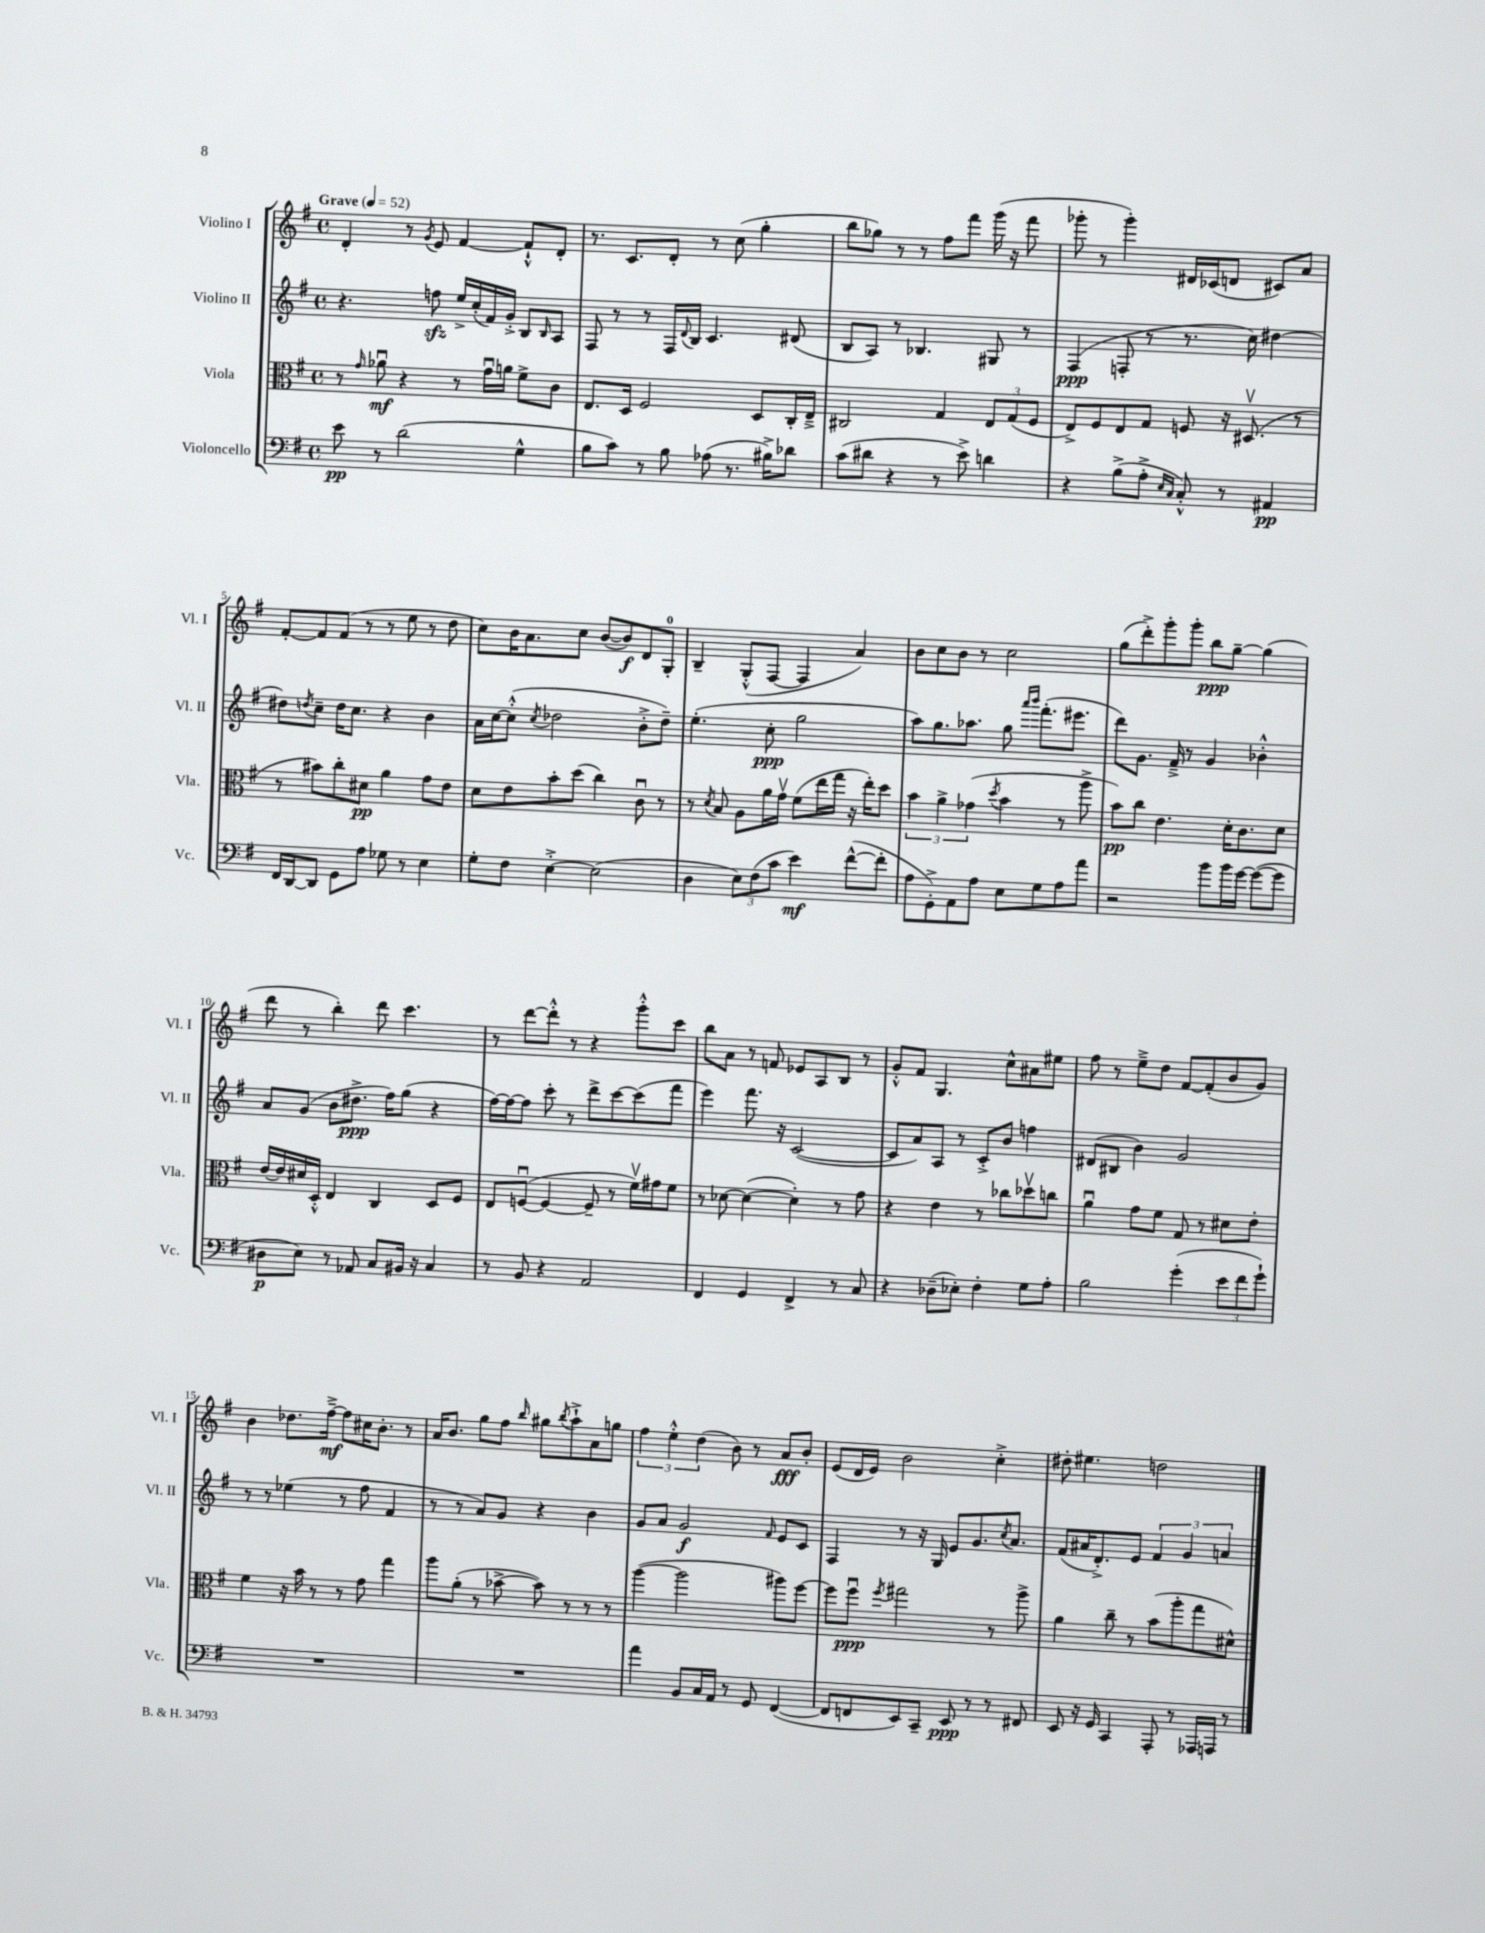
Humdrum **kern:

**kern	**dynam	**kern	**dynam	**kern	**dynam	**kern	**dynam
*part4	*part4	*part3	*part3	*part2	*part2	*part1	*part1
*staff4	*staff4	*staff3	*staff3	*staff2	*staff2	*staff1	*staff1
*I"Violoncello	*	*I"Viola	*	*I"Violino II	*	*I"Violino I	*
*I'Vc.	*	*I'Vla.	*	*I'Vl. II	*	*I'Vl. I	*
*clefF4	*	*clefC3	*	*clefG2	*	*clefG2	*
*k[f#]	*	*k[f#]	*	*k[f#]	*	*k[f#]	*
*M4/4	*	*M4/4	*	*M4/4	*	*M4/4	*
*met(c)	*	*met(c)	*	*met(c)	*	*met(c)	*
*MM52	*	*MM52	*	*MM52	*	*MM52	*
=1	=1	=1	=1	=1	=1	=1	=1
!	!	!	!	!	!	!LO:TX:a:B:t=Grave	!
8e\	pp	8r	.	4.r	.	4d'/	.
.	.	16qqg/	.	.	.	.	.
8r	.	8a-Xu\	mf	.	.	.	.
(2d\	.	4r	.	.	.	8r	.
.	.	.	.	.	.	8qg/	.
.	.	.	.	8ffnzz\	.	8e/	.
.	.	8r	.	16ee^/LL	.	[4f#/	.
.	.	.	.	(16cc'/	.	.	.
.	.	16gu\LL	.	16f#/)	.	.	.
.	.	16an\JJ	.	16g'^/JJ	.	.	.
4G^^\	.	8f#^\L	.	8B/L	.	8f#`^^/L]	.
.	.	.	.	16qqB/	.	.	.
.	.	8c\J	.	8A/J	.	8d'/J	.
=2	=2	=2	=2	=2	=2	=2	=2
8B\L	.	8.E/L	.	8F#/	.	8.r	.
8c\J)	.	.	.	8r	.	.	.
.	.	16D/Jk	.	.	.	8.c/L	.
8r	.	2F#/	.	8r	.	.	.
8B\	.	.	.	16F#/LL	.	8d'/J	.
.	.	.	.	8qqd/	.	.	.
.	.	.	.	16B/JJ	.	.	.
(8A-X\	.	.	.	4.c/	.	8r	.
8.r	.	.	.	.	.	(8cc\	.
.	.	8D/L	.	.	.	4gg'\	.
16B#X^\KL)	.	.	.	.	.	.	.
8d-X\J	.	16C'/L	.	(8d#X/	.	.	.
.	.	16E~^/JJ	.	.	.	.	.
=3	=3	=3	=3	=3	=3	=3	=3
(8c\L	.	2C#X/	.	8B/L	.	8bb\L	.
8d#X\J	.	.	.	8A/J)	.	8gg-X\J)	.
4r	.	.	.	8r	.	8r	.
.	.	.	.	4.B-X/	.	8r	.
8r	.	4G/	.	.	.	8ff#\L	.
8e^\)	.	.	.	.	.	8fff#\J	.
4dn\	.	12E/L	.	8G#X/	.	(16ggg\	.
.	.	.	.	.	.	16r	.
.	.	(12G/	.	.	.	.	.
.	.	.	.	8r	.	8fff#\	.
.	.	12F#/J	.	.	.	.	.
=4	=4	=4	=4	=4	=4	=4	=4
4r	.	8E^/L)	.	(4F#/	ppp	8ggg-X'\	.
.	.	8F#/	.	.	.	8r	.
(8B^\L	.	8E/	.	8Fn'/	.	4ggg-'\)	.
8A'^\J	.	8G/J	.	8r	.	.	.
16qqE/LL	.	.	.	.	.	.	.
16qqC/JJ	.	.	.	.	.	.	.
8C'^^/)	.	8Fn/	.	8.r	.	16d#X/LL	.
.	.	.	.	.	.	(16c-X/J	.
8r	.	16r	.	.	.	8dn/J	.
.	.	(8.D#Xv/	.	16cc\)	.	.	.
4AA#X/	pp	.	.	[4dd#X\	.	8c#X/L)	.
.	.	8r	.	.	.	8a/J	.
!!LO:LB:g=z
=5	=5	=5	=5	=5	=5	=5	=5
16FF#/LL	.	8r	.	8dd#X\L]	.	[8f#'/L	.
[16DD/J	.	.	.	.	.	.	.
.	.	.	.	8qddn/	.	.	.
8DD/J]	.	8b#X\L)	.	8cc~\J	.	8f#/]	.
8GG\L	.	8cc'\	.	16dd\KL	.	(8f#/J	.
.	.	.	.	8.cc\J	.	.	.
8A\J	.	8d#X\J	pp	.	.	8r	.
8G-X\	.	4a\	.	4r	.	8r	.
8r	.	.	.	.	.	8ee\	.
4E\	.	8g\L	.	4b\	.	8r	.
.	.	8e\J	.	.	.	8dd\	.
=6	=6	=6	=6	=6	=6	=6	=6
8G'\L	.	8d\L	.	16a\LL	.	8cc\L)	.
.	.	.	.	[16cc\J	.	.	.
8F#\J	.	8e\	.	(8cc'^^\J]	.	16b\K	.
.	.	.	.	.	.	8.a\	.
.	.	.	.	8qcc/	.	.	.
[4E'^\	.	8b'\	.	2dd-X\	.	.	.
.	.	(8dd\J	.	.	.	8cc\J	.
(2E\]	.	4cc\)	.	.	.	([8b/L	.
.	.	.	.	.	.	8b/])	f
.	.	8cu\	.	8b'^\L	.	8d/	.
.	.	8r	.	8dd-~\J)	.	8G'/J	.
=7	=7	=7	=7	=7	=7	=7	=7
4D\	.	8r	.	(4.ee'\	.	4B~/	.
.	.	8qd/	.	.	.	.	.
.	.	8B/	.	.	.	.	.
12E\L)	.	8A\L	.	.	.	(8G'^^/L	.
(12F#\	.	.	.	.	.	.	.
.	.	16a\L	.	8cc'\	ppp	[8F#/J	.
12c\J	.	.	.	.	.	.	.
.	.	16gv\JJ	.	.	.	.	.
4e\)	mf	(8f#\L	.	2gg\	.	4F#/]	.
.	.	16ee\L	.	.	.	.	.
.	.	16gg\JJ	.	.	.	.	.
([8f#^^\L	.	16r	.	.	.	4a/)	.
.	.	16ee'\KL)	.	.	.	.	.
8f#'\J]	.	8dd\J	.	.	.	.	.
=8	=8	=8	=8	=8	=8	=8	=8
8A\L	.	6b\	.	8aa\L)	.	8b\L	.
8GG'^\)	.	.	.	8.gg\	.	8cc\	.
.	.	6a^\	.	.	.	.	.
8AA\	.	.	.	.	.	8b\J	.
.	.	.	.	8.aa-X\J	.	.	.
.	.	(6g-X\	.	.	.	.	.
8A\J	.	.	.	.	.	8r	.
.	.	8qdd/	.	.	.	.	.
8E\L	.	4b\	.	8gg\	.	2cc\	.
.	.	.	.	16qqaaa/LL	.	.	.
.	.	.	.	16qqbbb/JJ	.	.	.
8G\	.	.	.	(8.fff#'\L	.	.	.
8A\	.	8r	.	.	.	.	.
.	.	.	.	8.eee#X\J	.	.	.
8a\J	.	8aa^\	.	.	.	.	.
=9	=9	=9	=9	=9	=9	=9	=9
2r	.	8b\L)	pp	8ddd\L)	.	(8gg\L	.
.	.	8cc\J	.	8.g\J	.	8ddd'^\)	.
.	.	4.e\	.	.	.	8ggg'\	.
.	.	.	.	16f#~^/	.	.	.
.	.	.	.	8r	.	8ggg'\J	.
8b\L	.	.	.	4g/	.	8bb\L	ppp
16b\L	.	16d'\KL	.	.	.	[8gg~\J	.
[16g\JJ	.	8.c\	.	.	.	.	.
(8g\L_	.	.	.	4b-X'^^\	.	(4gg\]	.
8g\J]	.	8d\J	.	.	.	.	.
!!LO:LB:g=z
=10	=10	=10	=10	=10	=10	=10	=10
8D#X\L	p	[16e/LL	.	8a/L	.	8ddd\	.
.	.	16e/]	.	.	.	.	.
8E\J)	.	16d#X/	.	(8g/J	.	8r	.
.	.	16D'^^/JJ	.	.	.	.	.
8r	.	4E/	.	8b\L	.	4bb'\)	.
8AA-X/	.	.	.	8.dd#X^\J	ppp	.	.
8C/L	.	4C/	.	.	.	8ddd\	.
.	.	.	.	16ff#\KL)	.	.	.
16BB#X/Jk	.	.	.	(8gg\J	.	4.ccc\	.
16r	.	.	.	.	.	.	.
4C/	.	8D/L	.	4r	.	.	.
.	.	8F#/J	.	.	.	.	.
=11	=11	=11	=11	=11	=11	=11	=11
8r	.	8E/L	.	[16ff#\LL)	.	8r	.
.	.	.	.	16ff#\J_	.	.	.
8BB/	.	([8Fnu/J	.	8ff#\J]	.	[8ddd\L	.
4r	.	4F/_	.	8ccc'\	.	8ddd'^^\J]	.
.	.	.	.	8r	.	8r	.
2AA/	.	8F~/]	.	8ddd^\L	.	4r	.
.	.	8r	.	[8ccc\	.	.	.
.	.	16f#v\LL)	.	(8ccc\]	.	8ggg'^^\L	.
.	.	16g#X\J	.	.	.	.	.
.	.	8f#\J	.	8fff#\J	.	8ccc\J	.
=12	=12	=12	=12	=12	=12	=12	=12
4FF#/	.	8r	.	4eee\)	.	8bb\L	.
.	.	[8d-X\	.	.	.	8a\J	.
4GG/	.	(4d-\_	.	8.fff#\	.	8r	.
.	.	.	.	.	.	8fn/	.
.	.	.	.	16r	.	.	.
4FF#^/	.	4d-'\])	.	([2c/	.	8e-X/L	.
.	.	.	.	.	.	8A/	.
8r	.	8r	.	.	.	8B/J	.
8C/	.	8g\	.	.	.	8r	.
=13	=13	=13	=13	=13	=13	=13	=13
4r	.	4r	.	8c/L]	.	8g'^^/L	.
.	.	.	.	8a/)	.	8f#/J	.
(8D-X~\L	.	4e\	.	8A/J	.	4.G/	.
8E-X'\J)	.	.	.	8r	.	.	.
4F#'\	.	8r	.	8c'^/L	.	.	.
.	.	8cc-X\L	.	8b/J	.	8cc^^\L	.
8G\L	.	8dd-Xv\	.	4ffn\	.	8a#X\	.
8A'\J	.	8ccn\J	.	.	.	8ee#X\J	.
=14	=14	=14	=14	=14	=14	=14	=14
2B\	.	4au\	.	(8d#X/L	.	8ff#\	.
.	.	.	.	8B#X/J	.	8r	.
.	.	8g\L	.	4b\)	.	8ee~^\L	.
.	.	8f#\J	.	.	.	8dd\J	.
(4g'\	.	8G/	.	2g/	.	[8f#/L	.
.	.	8r	.	.	.	(8f#'/]	.
12e\L	.	8d#X\L	.	.	.	8b/	.
12f#\	.	.	.	.	.	.	.
.	.	8e'\J	.	.	.	8g/J)	.
12g`\J)	.	.	.	.	.	.	.
!!LO:LB:g=z
=15	=15	=15	=15	=15	=15	=15	=15
1r	.	4f#\	.	8r	.	4b\	.
.	.	.	.	8r	.	.	.
.	.	16r	.	(4ee-X\	.	8.dd-X\L	.
.	.	16b\	.	.	.	.	.
.	.	8r	.	.	.	.	.
.	.	.	.	.	.	[16ff#~^\Jk	mf
.	.	8r	.	8r	.	8ff#\L]	.
.	.	8g\	.	8ff#\	.	16cc#X\K	.
.	.	.	.	.	.	8.b'\J	.
.	.	4gg\	.	4f#/	.	.	.
.	.	.	.	.	.	8r	.
=16	=16	=16	=16	=16	=16	=16	=16
1r	.	8aa\L	.	8r	.	16a/KL	.
.	.	.	.	.	.	8.b/J	.
.	.	(8a'\J	.	8r	.	.	.
.	.	8r	.	8a/L)	.	8gg\L	.
.	.	[8b-X^\	.	8g/J	.	8ff#\J	.
.	.	.	.	.	.	16qqbb/	.
.	.	8b-\])	.	4r	.	8gg#X\L	.
.	.	.	.	.	.	8qbb/	.
.	.	8r	.	.	.	8aa`^\	.
.	.	8r	.	4b\	.	8a\	.
.	.	8r	.	.	.	8ggn\J	.
=17	=17	=17	=17	=17	=17	=17	=17
4a\	.	([4aa\	.	8g/L	.	6ff#\	.
.	.	.	.	8a/J	.	.	.
.	.	.	.	.	.	6ee'^^\	.
8BB/L	.	2aa\]	.	2g/	f	.	.
.	.	.	.	.	.	(6dd\	.
16C/L	.	.	.	.	.	.	.
16AA/JJ	.	.	.	.	.	.	.
8r	.	.	.	.	.	8b\)	.
8GG/	.	.	.	.	.	8r	.
.	.	.	.	16qqf#/	.	.	.
([4FF#/	.	8aa#X\L)	.	8e/L	.	8a/L	fff
.	.	[8ff#\J	.	8c/J	.	8b'/J	.
=18	=18	=18	=18	=18	=18	=18	=18
8FF#/L]	.	8ff#\L]	.	4F#/	.	(8e/L	.
8FFn/	.	8ff#u\J	ppp	.	.	16d/L	.
.	.	.	.	.	.	16e/JJ)	.
.	.	8qff#/	.	.	.	.	.
8EE/)	.	2gg#X\	.	8r	.	2b\	.
8CC~/J	.	.	.	16r	.	.	.
.	.	.	.	16G/	.	.	.
8EE/	ppp	.	.	8e/L	.	.	.
8r	.	.	.	8.g/	.	.	.
8r	.	8r	.	.	.	4cc'^\	.
.	.	.	.	8qcc/	.	.	.
.	.	.	.	8.a/J	.	.	.
8FF#X/	.	8aa^\	.	.	.	.	.
=19	=19	=19	=19	=19	=19	=19	=19
8EE/	.	4a\	.	(8f#/L	.	8dd#X'\	.
16r	.	.	.	16a#X/K	.	4.ee#X\	.
16GG/	.	.	.	8.d'^/)	.	.	.
4CC/	.	8cc~\	.	.	.	.	.
.	.	8r	.	8e/J	.	.	.
8AAA'/	.	(8b\L	.	6f#/	.	2ddn\	.
8r	.	8aa'\	.	.	.	.	.
.	.	.	.	6g/	.	.	.
16AAA-X/LL	.	8gg\	.	.	.	.	.
16AAAn/JJ	.	.	.	.	.	.	.
.	.	.	.	6an/	.	.	.
8r	.	8d#X^^\J)	.	.	.	.	.
==	==	==	==	==	==	==	==
*-	*-	*-	*-	*-	*-	*-	*-
